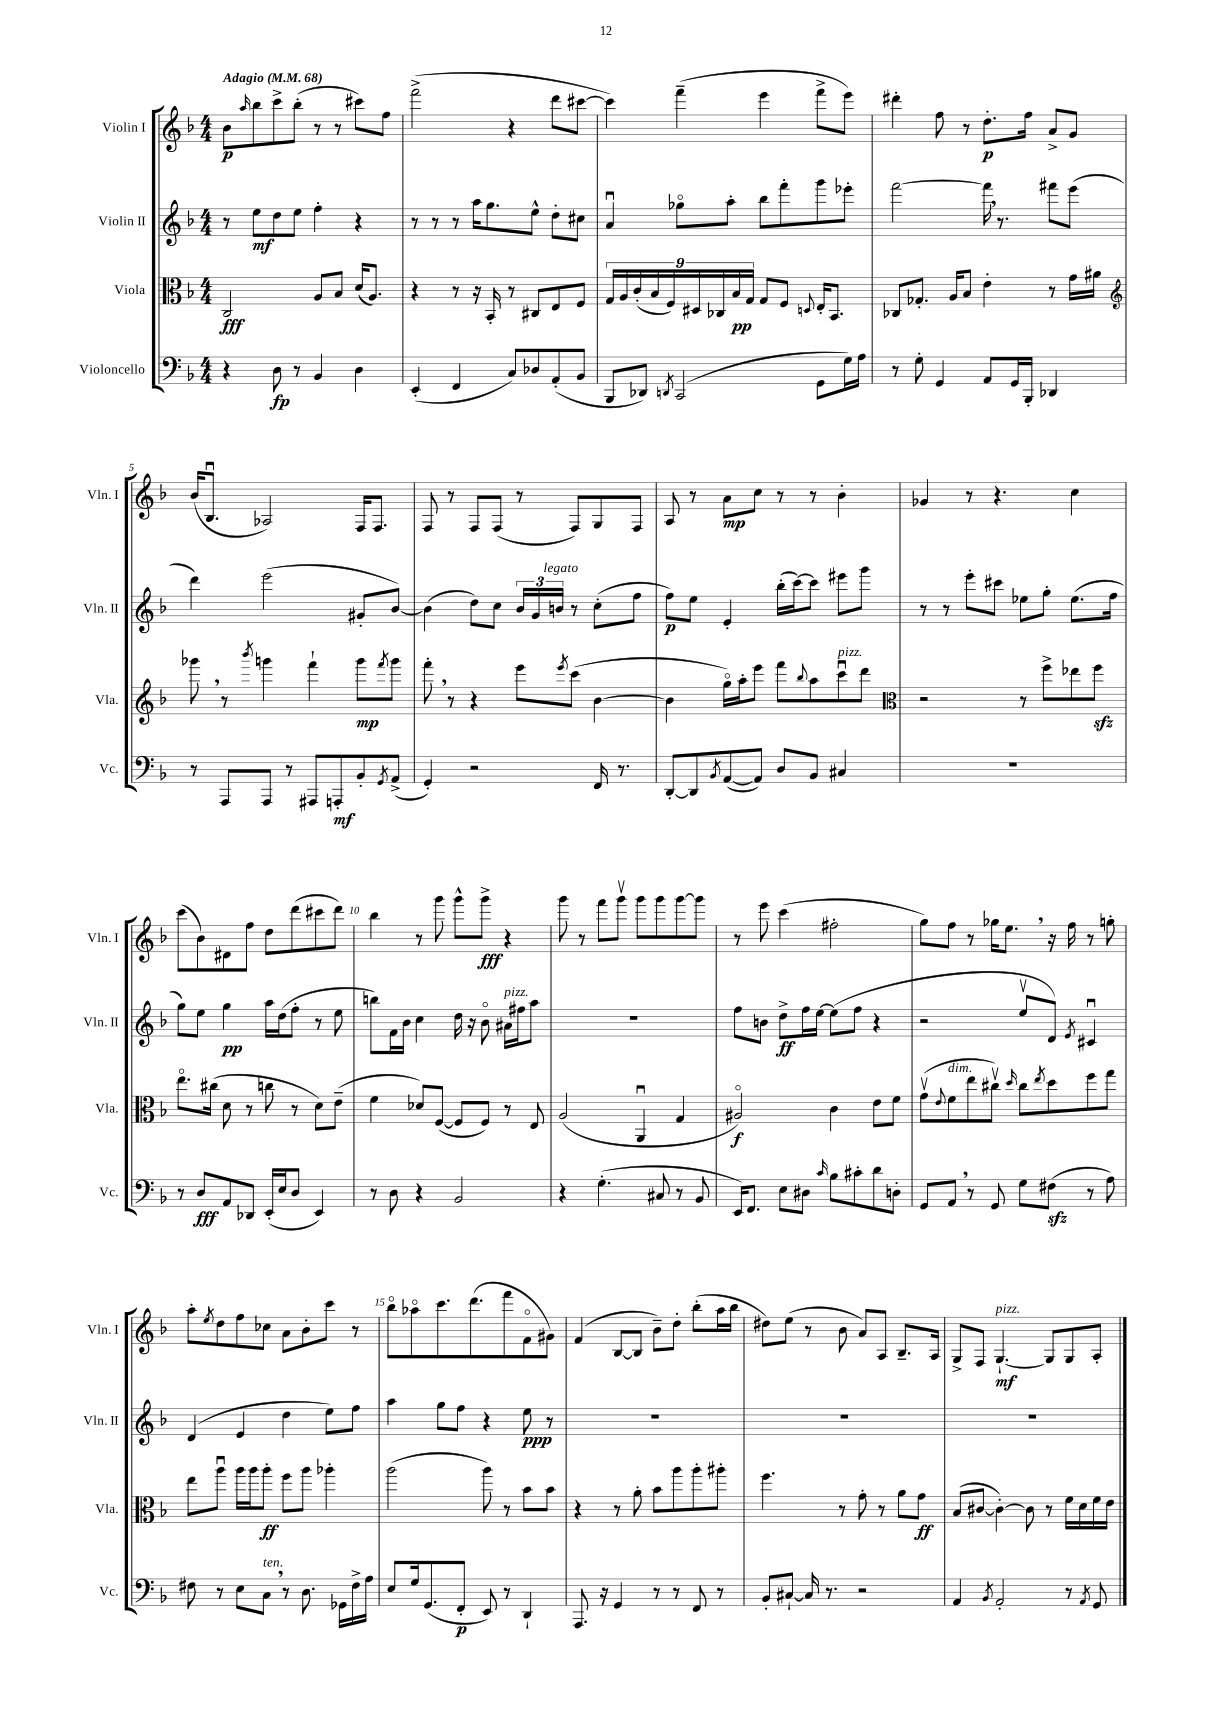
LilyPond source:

<<
\new StaffGroup <<
\new Staff = "s0" \with { instrumentName = "Violin I" shortInstrumentName = "Vln. I" } {
    \clef treble \key f \major \numericTimeSignature \time 4/4 \tempo "Adagio" 4 = 68
    bes'8\p \grace { a''16 } bes''8 c'''8-> bes''8-.( r8 r8 cis'''8) f''8 |
    f'''2->( r4 d'''8 cis'''8~ |
    cis'''4) f'''4--( e'''4 f'''8-> e'''8) |
    dis'''4-. f''8 r8 d''8.-.\p f''16 a'8-> g'8 |
    bes'16( bes8.\downbow aes2) f16 f8. |
    f8 r8 f8 f8( r8 f8) g8 f8 |
    a8 r8 a'8\mp c''8 r8 r8 bes'4-. |
    ges'4 r8 r4. c''4 |
    c'''8( bes'8) dis'8 f''8 d''8 d'''8( cis'''8 d'''8) |
    bes''4 r8 g'''8 g'''8-^ g'''8->\fff r4 |
    g'''8 r8 f'''8 g'''8\upbow g'''8 g'''8 g'''8~ g'''8 |
    r8 e'''8 c'''4( fis''2-. |
    g''8) f''8 r8 ges''16 e''8. \breathe r16 f''16 r8 g''8-. |
    a''8-. \acciaccatura { e''8 } d''8 f''8 ces''8 a'8 bes'8-. c'''8 r8 |
    bes''8\flageolet aes''8\flageolet c'''8. d'''8.( f'''8 f'8\flageolet gis'8) |
    f'4( bes8~ bes8 bes'8--) d''8-. bes''8-.( a''16 bes''16 |
    dis''8) e''8( r8 bes'8 a'8) a8 bes8.-- a16 |
    g8-> f8 g4.~-!\mf^\markup { \italic "pizz." } g8 g8 a8-. \bar "|." |
}
\new Staff = "s1" \with { instrumentName = "Violin II" shortInstrumentName = "Vln. II" } {
    \clef treble \key f \major \numericTimeSignature \time 4/4
    r8 e''8\mf d''8 e''8 f''4-. r4 |
    r8 r8 r8 a''16 g''8. e''8-^ d''8-. cis''8 |
    a'4\downbow ges''8\flageolet a''8-. bes''8 f'''8-. g'''8 ees'''8-. |
    f'''2~ f'''16 \breathe r8. fis'''8 e'''8( |
    d'''4) e'''2( gis'8-. bes'8~) |
    bes'4( d''8) c''8 \tuplet 3/2 { bes'16 g'16 b'16^\markup { \italic "legato" } } r8 c''8-.( f''8 |
    f''8\p) e''8 e'4-. bes''16-.( c'''16~) c'''8 eis'''8 g'''8 |
    r8 r8 e'''8-. cis'''8 ees''8 g''8-. ees''8.( f''16 |
    g''8) e''8 g''4\pp a''16 d''16( f''8-. r8 e''8 |
    b''8) f'16 bes'16 c''4 d''16 r16 bes'8\flageolet ais'16^\markup { \italic "pizz." } fis''16 a''8 |
    R1 |
    f''8 b'8 d''8->\ff f''16 e''16~ e''8( f''8 r4 |
    r2 e''8\upbow d'8) \acciaccatura { e'8 } cis'4\downbow |
    d'4( e'4 d''4 e''8) f''8 |
    a''4 g''8 f''8 r4 e''8\ppp r8 |
    R1 |
    R1 |
    R1 \bar "|." |
}
\new Staff = "s2" \with { instrumentName = "Viola" shortInstrumentName = "Vla." } {
    \clef alto \key f \major \numericTimeSignature \time 4/4
    c2\fff a8 bes8 d'16( a8.) |
    r4 r8 r16 bes,16-. r8 cis8 e8 f8 |
    \tuplet 9/8 { g16 a16 c'16-.( bes16 f16) dis16 ces16 bes16\pp g16 } g8 f8 \appoggiatura { d8 } e16-. bes,8. |
    ces8 ges8.-. a16 bes8 e'4-. r8 g'16 ais'16 |
    \clef treble ges'''8 \breathe r8 \acciaccatura { bes'''8 } g'''4 f'''4-! g'''8\mp \acciaccatura { f'''8 } g'''8 |
    f'''8-. \breathe r8 r4 e'''8 \acciaccatura { e'''8 } c'''8( bes'4~ |
    bes'4 g''16\flageolet) a''16-. e'''8 f'''8 \appoggiatura { bes''8 } a''8 c'''8\downbow^\markup { \italic "pizz." } d'''8 |
    \clef alto r2 r8 f''8-> ees''8 f''8\sfz |
    e''8.\flageolet cis''16( d'8 r8 c''8 r8 d'8) e'8--( |
    f'4 des'8) f8~( f8 f8) r8 e8 |
    a2( a,4\downbow g4 |
    ais2\flageolet\f) c'4 e'8 f'8 |
    g'8\upbow( \appoggiatura { e'8 } f'8^\markup { \italic "dim." } e''8 cis''8\upbow) \grace { d''16 } cis''8 \acciaccatura { e''8 } d''8 f''8 g''8 |
    e''8 a''8\downbow a''16 a''16 a''8-.\ff f''8 a''8 aes''4-. |
    a''2( a''8) r8 bes'8 bes'8 |
    r4 r8 a'8-. bes'8 a''8 a''8-. ais''8-. |
    f''4. r8 g'8-. r8 a'8 g'8\ff |
    bes8( cis'8~ cis'4~-.) cis'8 r8 f'16 d'16 f'16 e'16 \bar "|." |
}
\new Staff = "s3" \with { instrumentName = "Violoncello" shortInstrumentName = "Vc." } {
    \clef bass \key f \major \numericTimeSignature \time 4/4
    r4 d8\fp r8 bes,4 d4 |
    e,4-.( f,4 c8) des8 a,8-.( bes,8 |
    bes,,8 des,8) \acciaccatura { d,8 } c,2( g,8 g16) a16 |
    r8 g8-. g,4 a,8 g,16 bes,,16-. des,4 |
    r8 a,,8 a,,8 r8 ais,,8 a,,8-.\mf bes,8-. \acciaccatura { g,8 } a,8->( |
    g,4-.) r2 f,16 r8. |
    d,8~-. d,8 \acciaccatura { bes,8 } a,8~( a,8) d8 bes,8 cis4 |
    R1 |
    r8 d8\fff a,8 des,8 e,16-.( e16 d8 e,4) |
    r8 d8 r4 bes,2 |
    r4 g4.-.( cis8 r8 bes,8 |
    e,16) f,8. e8 dis8 \grace { c'16 } bes8 cis'8-. d'8 d8-. |
    g,8 a,8 \breathe r8 g,8 g8 fis8\sfz( r8 a8) |
    fis8 r8 e8 c8^\markup { \italic "ten." } \breathe r8 d8. ges,16 fis16-> a16 |
    e8 g16 g,8.( f,8-.\p e,8) r8 d,4-! |
    a,,8. r16 g,4 r8 r8 f,8 r8 |
    bes,8-. cis8~-! cis16 r8. r2 |
    a,4 \acciaccatura { bes,8 } a,2-. r8 \acciaccatura { a,8 } g,8 \bar "|." |
}
>>
>>
\layout { \context { \Score \override BarNumber.break-visibility = ##(#f #t #t) barNumberVisibility = #(every-nth-bar-number-visible 5) } }
